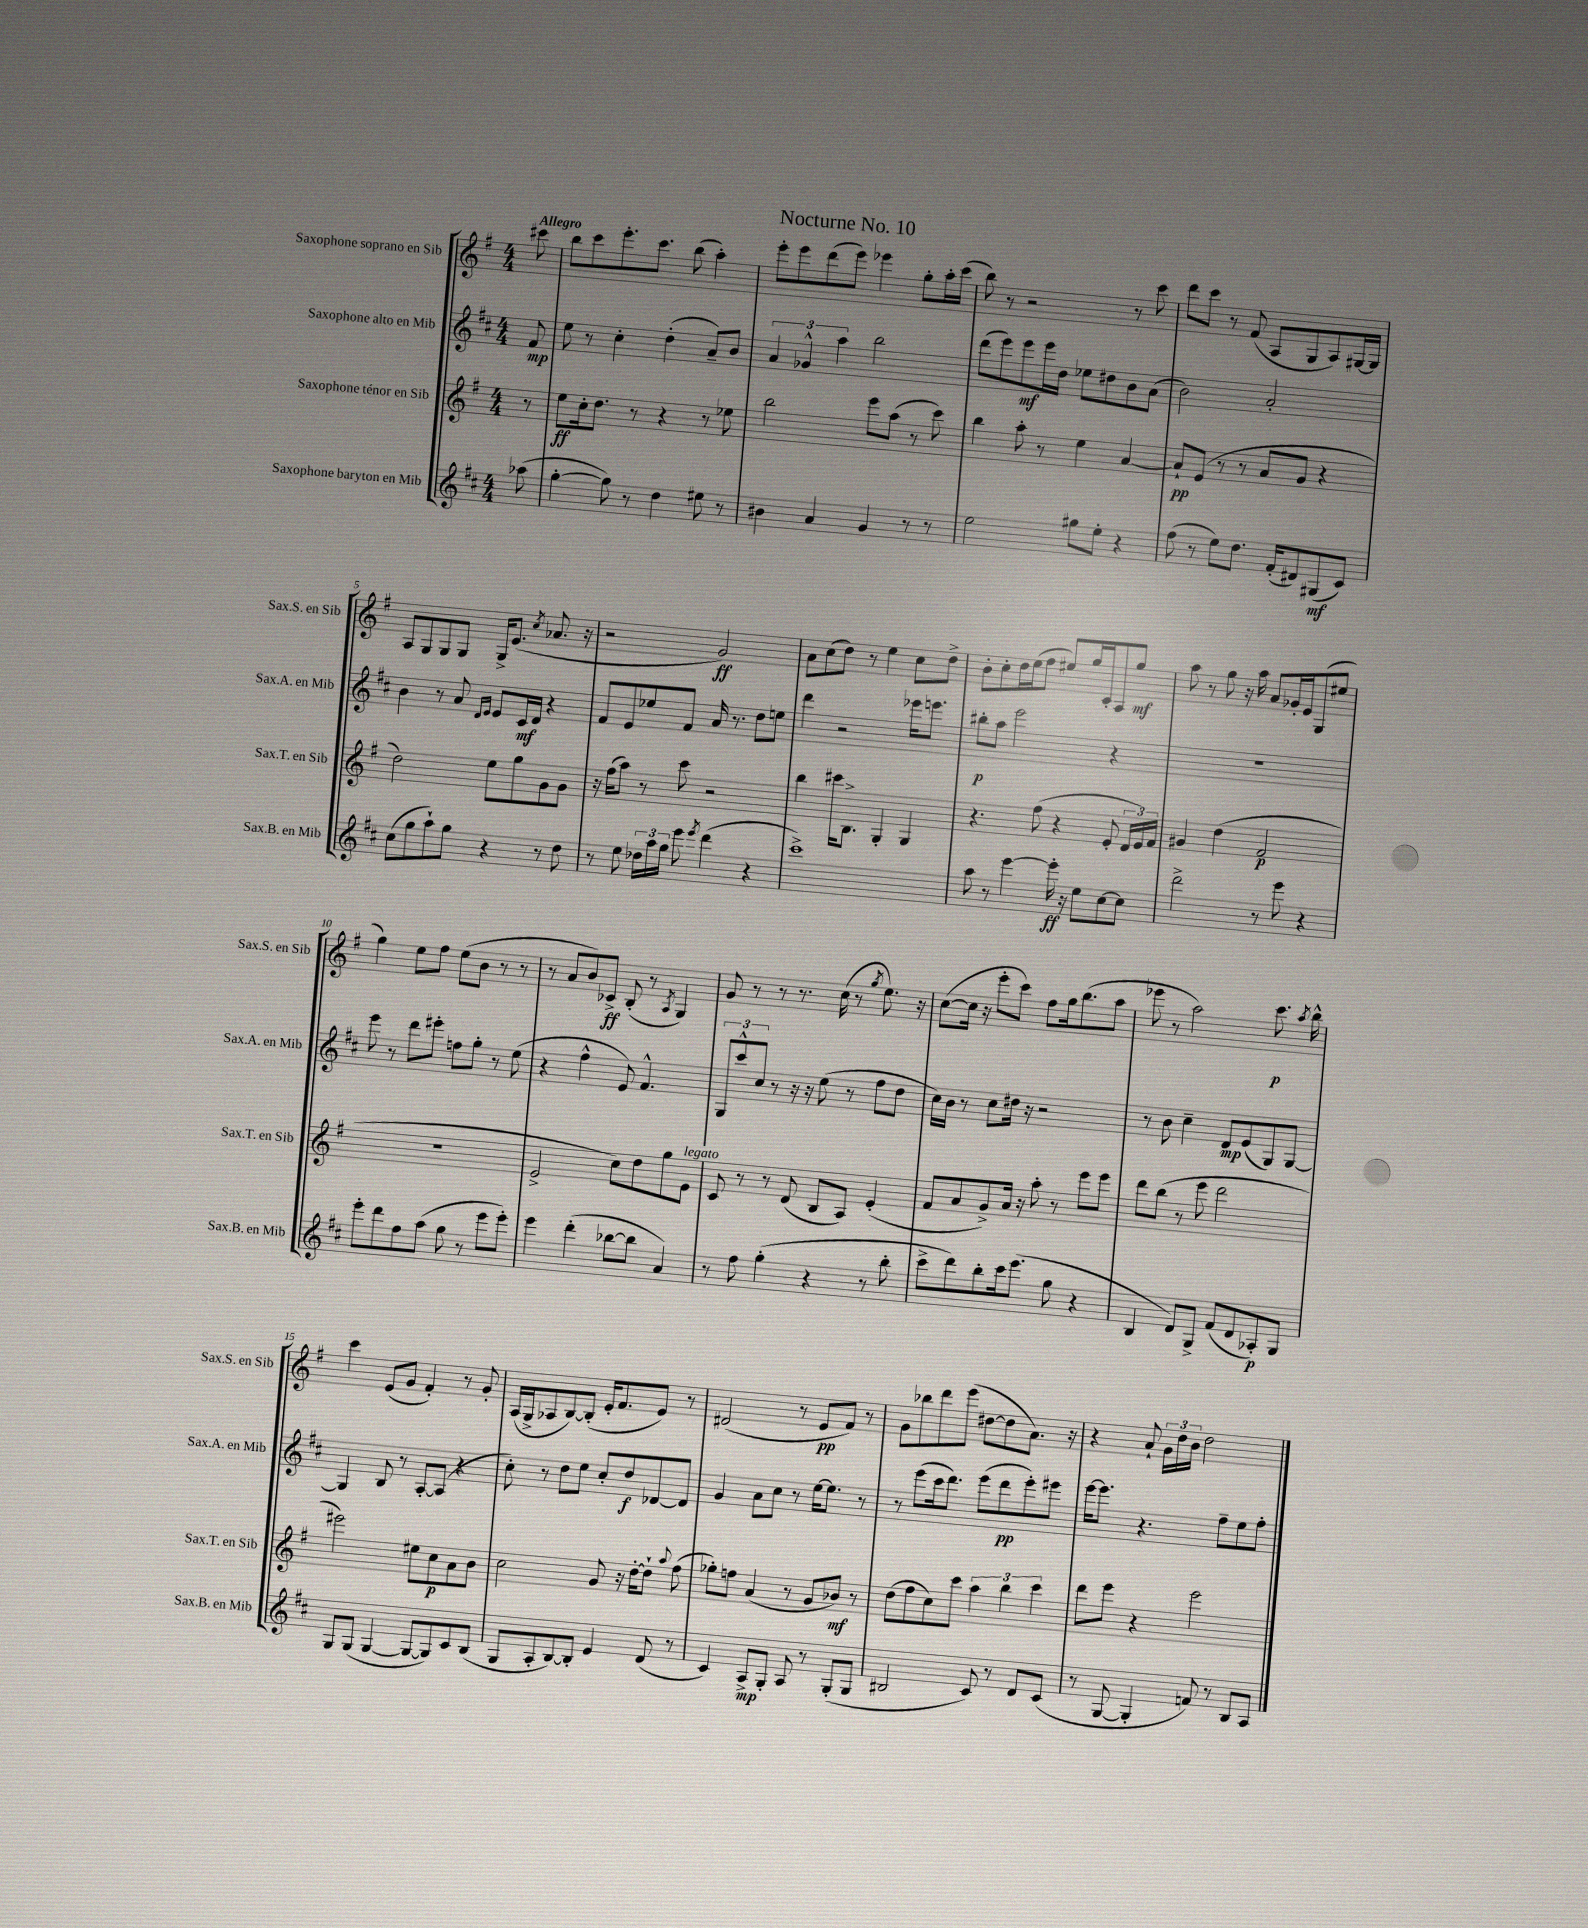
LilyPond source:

\header { title = "Nocturne No. 10" }
<<
\new StaffGroup <<
\new Staff = "s0" \with { instrumentName = "Saxophone soprano en Sib" shortInstrumentName = "Sax.S. en Sib" } {
    \clef treble \key g \major \numericTimeSignature \time 4/4 \partial 8 \tempo "Allegro"
    \autoBeamOff cis'''8 |
    b''8[ c'''8 e'''8.-. c'''8.] b''8( a''4-.) |
    e'''8[-. e'''8 d'''8( e'''8]) ees'''4 g''8[-. a''16-. c'''16]( |
    b''8) r8 r2 r8 c'''8 |
    d'''8[ c'''8] r8 fis'8( a8[ g8 a8) gis16~ gis16] |
    a8[ g8 g8 g8] g16[-> e'8.]( \acciaccatura { c''8 } aes'8. r16 |
    r2 g'2\ff) |
    a'8[ c''8( d''8]) r8 e''4 c''8[ d''8]-> |
    b'8[-. c''8-. d''16 e''16( fis''8] eis''8[) g''16 c'16-. a8 g''8]\mf |
    a''8 r8 g''8 r16 a''16 a'8[ ges'16-. e'16 g8( eis''8] |
    g''4) e''8[ fis''8] e''8[( b'8] r8 r8 |
    r8 a'8[ b'8) ces'8]->\ff b8-.( r8 \acciaccatura { a8 } g4) |
    g'8 r8 r8 r8. c''16( r8 \acciaccatura { g''8 } e''8.) r16 |
    c''8[~( c''16] r16 e'''8[-. c'''8]) fis''8[ g''16 b''8.( a''8] |
    ees'''8 r8 a''2) c'''8.\p \acciaccatura { a''8 } b''16-^ |
    c'''4 e'8[( g'8] fis'4-.) r8 g'8-. |
    a16[( g16-> aes8 b8~) b8]-.( e'16[-. fis'8. e'8]) r8 |
    dis'2( r8 e'8[\pp fis'8]) r8 |
    g'8[ bes''8 d'''8 e'''8]( dis''8[~ dis''8 a'8.]) r16 |
    r4 a'8-! \tuplet 3/2 { g'16[ d''16 b'16] } d''2 \bar "|." |
}
\new Staff = "s1" \with { instrumentName = "Saxophone alto en Mib" shortInstrumentName = "Sax.A. en Mib" } {
    \clef treble \key d \major \numericTimeSignature \time 4/4 \partial 8
    \autoBeamOff fis'8\mp |
    e''8 r8 cis''4-. d''4-.( a'8[--) b'8] |
    \tuplet 3/2 { a'4 ges'4-^ a''4 } b''2 |
    d'''8[( e'''8) e'''8\mf e'''16 d''16] ees''8[ dis''8 b'8 a'8]( |
    b'2) a'2-. |
    b'4 r8 a'8 \grace { d'16[ e'16] } e'8[ cis'16\mf d'16] r4 |
    fis'8[ e'8 ees''8 fis'8] a'16 r8. d''8[ e''8] |
    d'''4 r2 ees'''16[ e'''8.] |
    bis''8[-.\p a''8] e'''2 r4 |
    R1 |
    e'''8 r8 d'''8[ eis'''8]-. f''8[ g''8]-. r8 e''8( |
    r4 fis''4-^ e'8) fis'4.-^ |
    \tuplet 3/2 { g8[ cis'''8-^ cis''8] } r8 r16 r16 e''8( r8 fis''8[ d''8] |
    cis''16[) b'16] r8 cis''8[ dis''16] r16 r2 |
    r8 b'8 cis''4-- d'8[\mp e'8( g8) g8]~ |
    g4 b8 r8 a8[~-. a8]( r4 |
    cis''8-.) r8 d''8[ e''8] cis''8[-. d''8\f des'8~ des'8] |
    g'4 a'8[ cis''8] r8 e''16[~ e''8.] r8 |
    r8 e'''8[( cis'''16 d'''8.]) e'''8[( d'''8\pp e'''8-.) eis'''8] |
    e'''16[~ e'''8.] r4. fis''8[-- e''8 fis''8]-. \bar "|." |
}
\new Staff = "s2" \with { instrumentName = "Saxophone ténor en Sib" shortInstrumentName = "Sax.T. en Sib" } {
    \clef treble \key g \major \numericTimeSignature \time 4/4 \partial 8
    \autoBeamOff r8 |
    e''8[\ff c''16-. d''8.] r8 r4 r8 ees''8 |
    b''2 e'''8[ a''8]( r8 c'''8) |
    b''4 a''8-. r8 e''4 a'4~ |
    a'8[-!\pp e'8]( r8 r8 a'8[ g'8] r4 |
    d''2) e''8[ g''8 g'8 g'8] |
    r16 fis''16[( a''8]) r8 c'''8 r2 |
    b''4 cis'''16[ b8.]-> g4-. g4 |
    r4. fis''8( r4 e'8-. \tuplet 3/2 { d'16[ e'16) fis'16] } |
    gis'4 d''4( fis'2\p |
    R1 |
    e'2-> c''8[) d''8 g''8 e'8]^\markup { \italic "legato" } |
    c'8 r8 r8 d'8( b8[ a8]) e'4-.( |
    fis'8[ a'8 g'8->) a'16] r16 a''8-. r8 e'''8[ e'''8] |
    d'''8[ b''8]( r8 e'''8 d'''2 |
    eis'''2) eis''8[ c''8\p a'8 b'8] |
    c''2 g'8 r16 d''16[~-. d''8]-! \appoggiatura { a''8 } fis''8( |
    ges''8[-.) f''8] a'4( r8 g'8[ bes'8]\mf) r8 |
    d''8[( fis''8 c''8) c'''8] \tuplet 3/2 { a''4 b''4 c'''4 } |
    d'''8[ e'''8] r4 e'''2 \bar "|." |
}
\new Staff = "s3" \with { instrumentName = "Saxophone baryton en Mib" shortInstrumentName = "Sax.B. en Mib" } {
    \clef treble \key d \major \numericTimeSignature \time 4/4 \partial 8
    \autoBeamOff aes''8( |
    g''4~-. g''8) r8 d''4 eis''8 r8 |
    bis'4 a'4 g'4 r8 r8 |
    e''2 gis''8[ e''8]-. r4 |
    fis''8( r8 e''8[) d''8.] fis'16[-.( dis'8) gis8\mf( cis'8]) |
    cis''8[( g''8 a''8-!) g''8] r4 r8 d''8 |
    r8 e''8 \tuplet 3/2 { des''16[ a''16 g''16] } e'''8 \acciaccatura { e'''8 } d'''4( r4 |
    cis'''1->) |
    a''8 r8 e'''4~ e'''16-.\ff r16 e''8[ cis''8~ cis''8] |
    d'''2-> r8 e'''8 r4 |
    e'''8[-. d'''8 fis''8 a''8]( g''8 r8 e'''8[ e'''8]-.) |
    e'''4 d'''4-.( bes''8[~ bes''8] a'4) |
    r8 fis''8 g''4-.( r4 r8 b''8-. |
    cis'''8[-> d'''8) b''8-. cis'''16 e'''8.]( g''8 r4 |
    b4 d'8[) g8]-> fis'8[( d'8 aes8-.\p) g8] |
    g8[ g8]( g4~ g8[~ g8) cis'8 b8]( |
    g8[ a8-. b8~) b8]-. e'4 d'8( r8 |
    cis'4) a8[->\mp g8]-. a8 r8 g8[-.( g8] |
    bis2 cis'8) r8 d'8[ cis'8]( |
    r8 g8~ g4-. f'8) r8 b8[ a8] \bar "|." |
}
>>
>>
